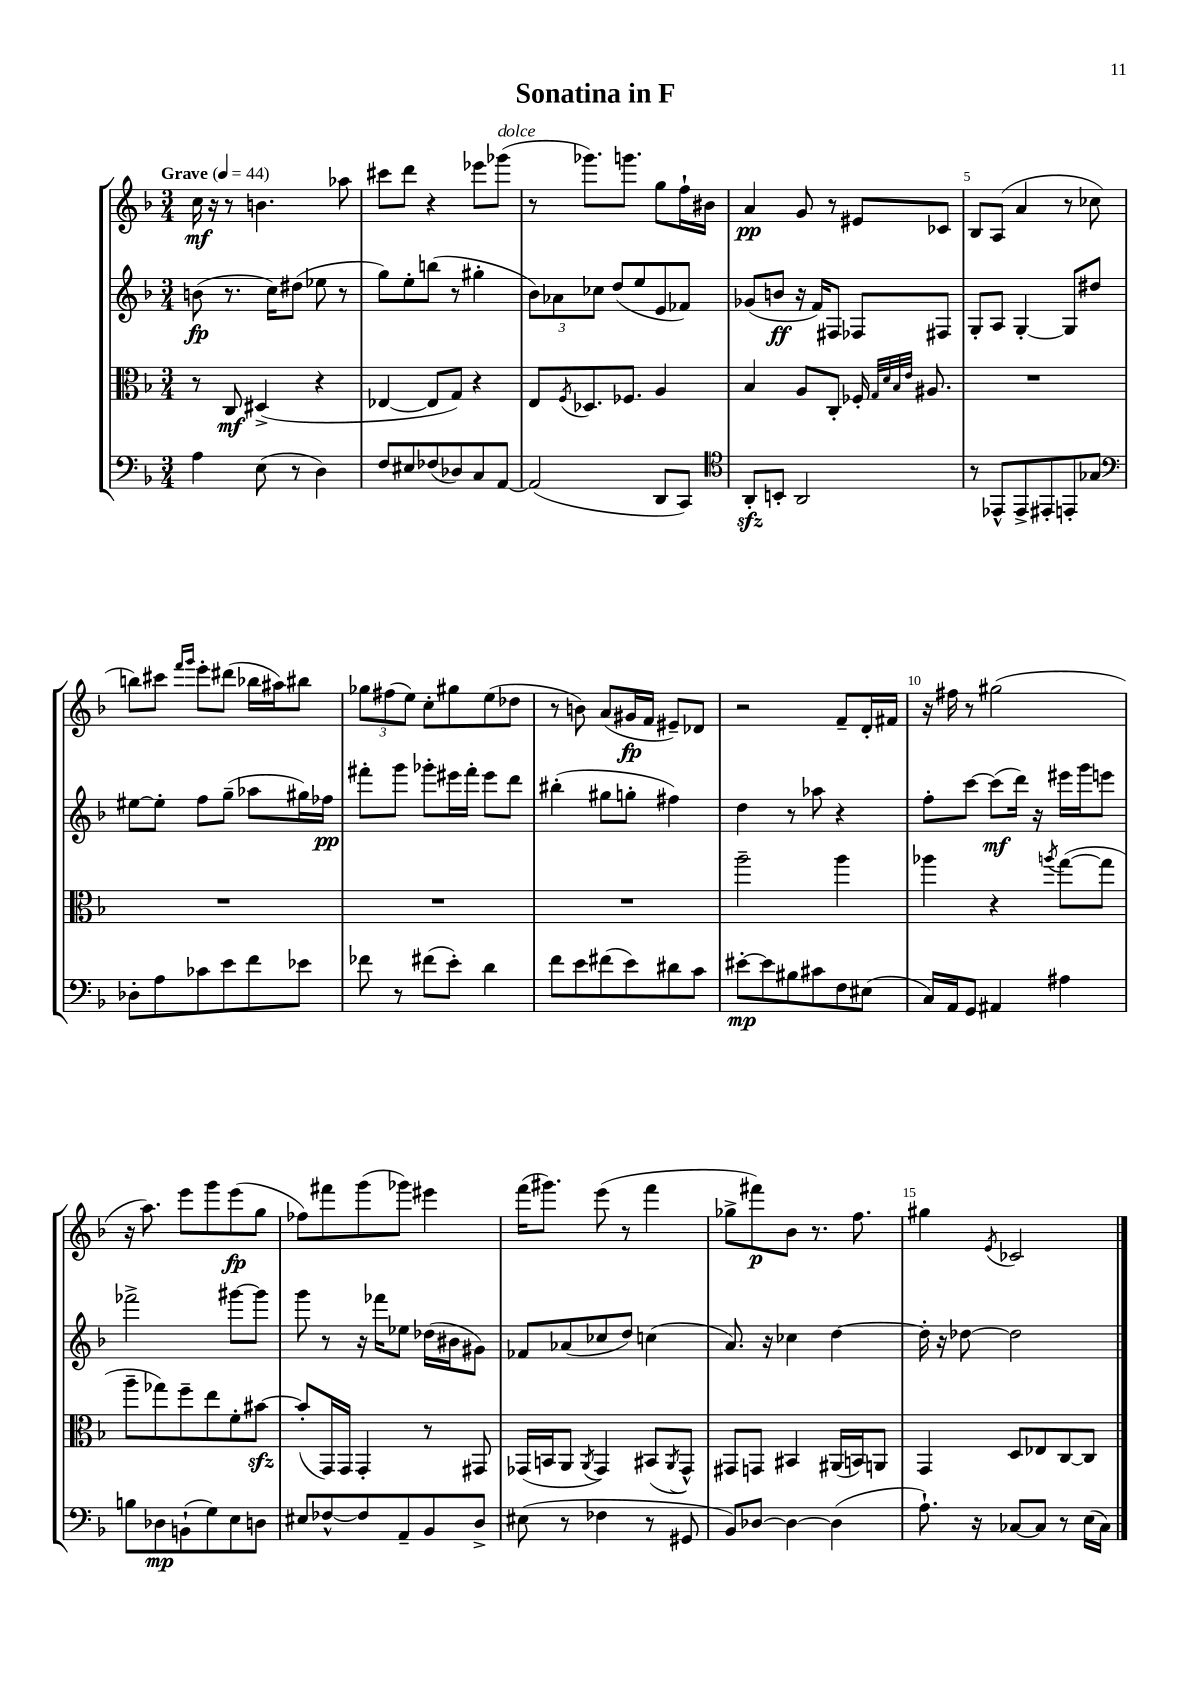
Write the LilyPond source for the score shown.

\header { title = "Sonatina in F" }
<<
\new StaffGroup <<
\new Staff = "s0" {
    \clef treble \key f \major \numericTimeSignature \time 3/4 \tempo "Grave" 4 = 44
    c''16\mf r16 r8 b'4. aes''8 |
    cis'''8 d'''8 r4 ees'''8 ges'''8^\markup { \italic "dolce" }( |
    r8 ges'''8.) g'''8. g''8 f''16-! bis'16 |
    a'4\pp g'8 r8 eis'8 ces'8 |
    bes8 a8( a'4 r8 ces''8 |
    b''8) cis'''8 \grace { f'''16 g'''16 } e'''8-. dis'''8( bes''16 ais''16) bis''8 |
    \tuplet 3/2 { ges''8 fis''8( e''8) } c''8-. gis''8 e''8( des''8 |
    r8 b'8) a'8( gis'16\fp f'16 eis'8--) des'8 |
    r2 f'8-- d'16-. fis'16 |
    r16 fis''16 r8 gis''2( |
    r16 a''8.) e'''8 g'''8 e'''8\fp( g''8 |
    fes''8) fis'''8 g'''8( ges'''8) eis'''4 |
    f'''16( gis'''8.) e'''8( r8 f'''4 |
    ges''8-> fis'''8\p) bes'8 r8. f''8. |
    gis''4 \acciaccatura { e'8 } ces'2 \bar "|." |
}
\new Staff = "s1" {
    \clef treble \key f \major \numericTimeSignature \time 3/4
    b'8\fp( r8. c''16) dis''8( ees''8 r8 |
    g''8) e''8-. b''8( r8 gis''4-. |
    \tuplet 3/2 { bes'8) aes'8 ces''8 } d''8( e''8 e'8 fes'8) |
    ges'8( b'8\ff r16 f'16) fis8 fes8 fis8 |
    g8-. a8 g4~-. g8 dis''8 |
    eis''8~ eis''8-. f''8 g''8--( aes''8 gis''16) fes''16\pp |
    fis'''8-. g'''8 ges'''8-. eis'''16 fis'''16-. eis'''8 d'''8 |
    bis''4-.( gis''8 g''8-. fis''4) |
    d''4 r8 aes''8 r4 |
    f''8-. c'''8~ c'''8\mf( d'''16) r16 eis'''16 g'''16 e'''8 |
    fes'''2-> gis'''8~ gis'''8 |
    g'''8 r8 r16 fes'''16 ees''8 des''16( bis'16 gis'8) |
    fes'8 aes'8( ces''8 d''8) c''4( |
    a'8.) r16 ces''4 d''4~ |
    d''16-. r16 des''8~ des''2 \bar "|." |
}
\new Staff = "s2" {
    \clef alto \key f \major \numericTimeSignature \time 3/4
    r8 c8\mf dis4->( r4 |
    ees4~ ees8 g8) r4 |
    e8 \acciaccatura { f8 } des8. fes8. a4 |
    bes4 a8 c8-. fes16-. \grace { g32 d'32 bes32 e'32 } ais8. |
    R2. |
    R2. |
    R2. |
    R2. |
    a''2-- a''4 |
    aes''4 r4 \acciaccatura { a''8 } g''8~( g''8 |
    a''8-- ges''8) f''8-- e''8 f'8-. bis'8~\sfz |
    bis'8-.( g,16) g,16 g,4-. r8 gis,8 |
    ges,16( b,16 a,8 \acciaccatura { a,8 } ges,4) bis,8( \acciaccatura { a,8 } ges,8-^) |
    gis,8 g,8 bis,4 ais,16( b,16) a,8 |
    g,4 d8 ees8 c8~ c8 \bar "|." |
}
\new Staff = "s3" {
    \clef bass \key f \major \numericTimeSignature \time 3/4
    a4 e8( r8 d4) |
    f8 eis8 fes8( des8) c8 a,8~ |
    a,2( d,8 c,8) |
    \clef tenor a,8-.\sfz b,8-. a,2 |
    r8 ees,8-^ ees,8-> eis,8-. e,8-. ges8 |
    \clef bass des8-. a8 ces'8 e'8 f'8 ees'8 |
    fes'8 r8 fis'8( e'8-.) d'4 |
    f'8 e'8 fis'8( e'8) dis'8 c'8 |
    eis'8~-.\mp eis'8 bis8 cis'8 f8 eis8( |
    c16) a,16 g,8 ais,4 ais4 |
    b8 des8\mp b,8-!( g8) e8 d8 |
    eis8 fes8~-^ fes8 a,8-- bes,8 d8-> |
    eis8( r8 fes4 r8 gis,8 |
    bes,8) des8~ des4~ des4( |
    a8.-!) r16 ces8~ ces8 r8 e16( ces16) \bar "|." |
}
>>
>>
\layout { \context { \Score \override BarNumber.break-visibility = ##(#f #t #t) barNumberVisibility = #(every-nth-bar-number-visible 5) } }
